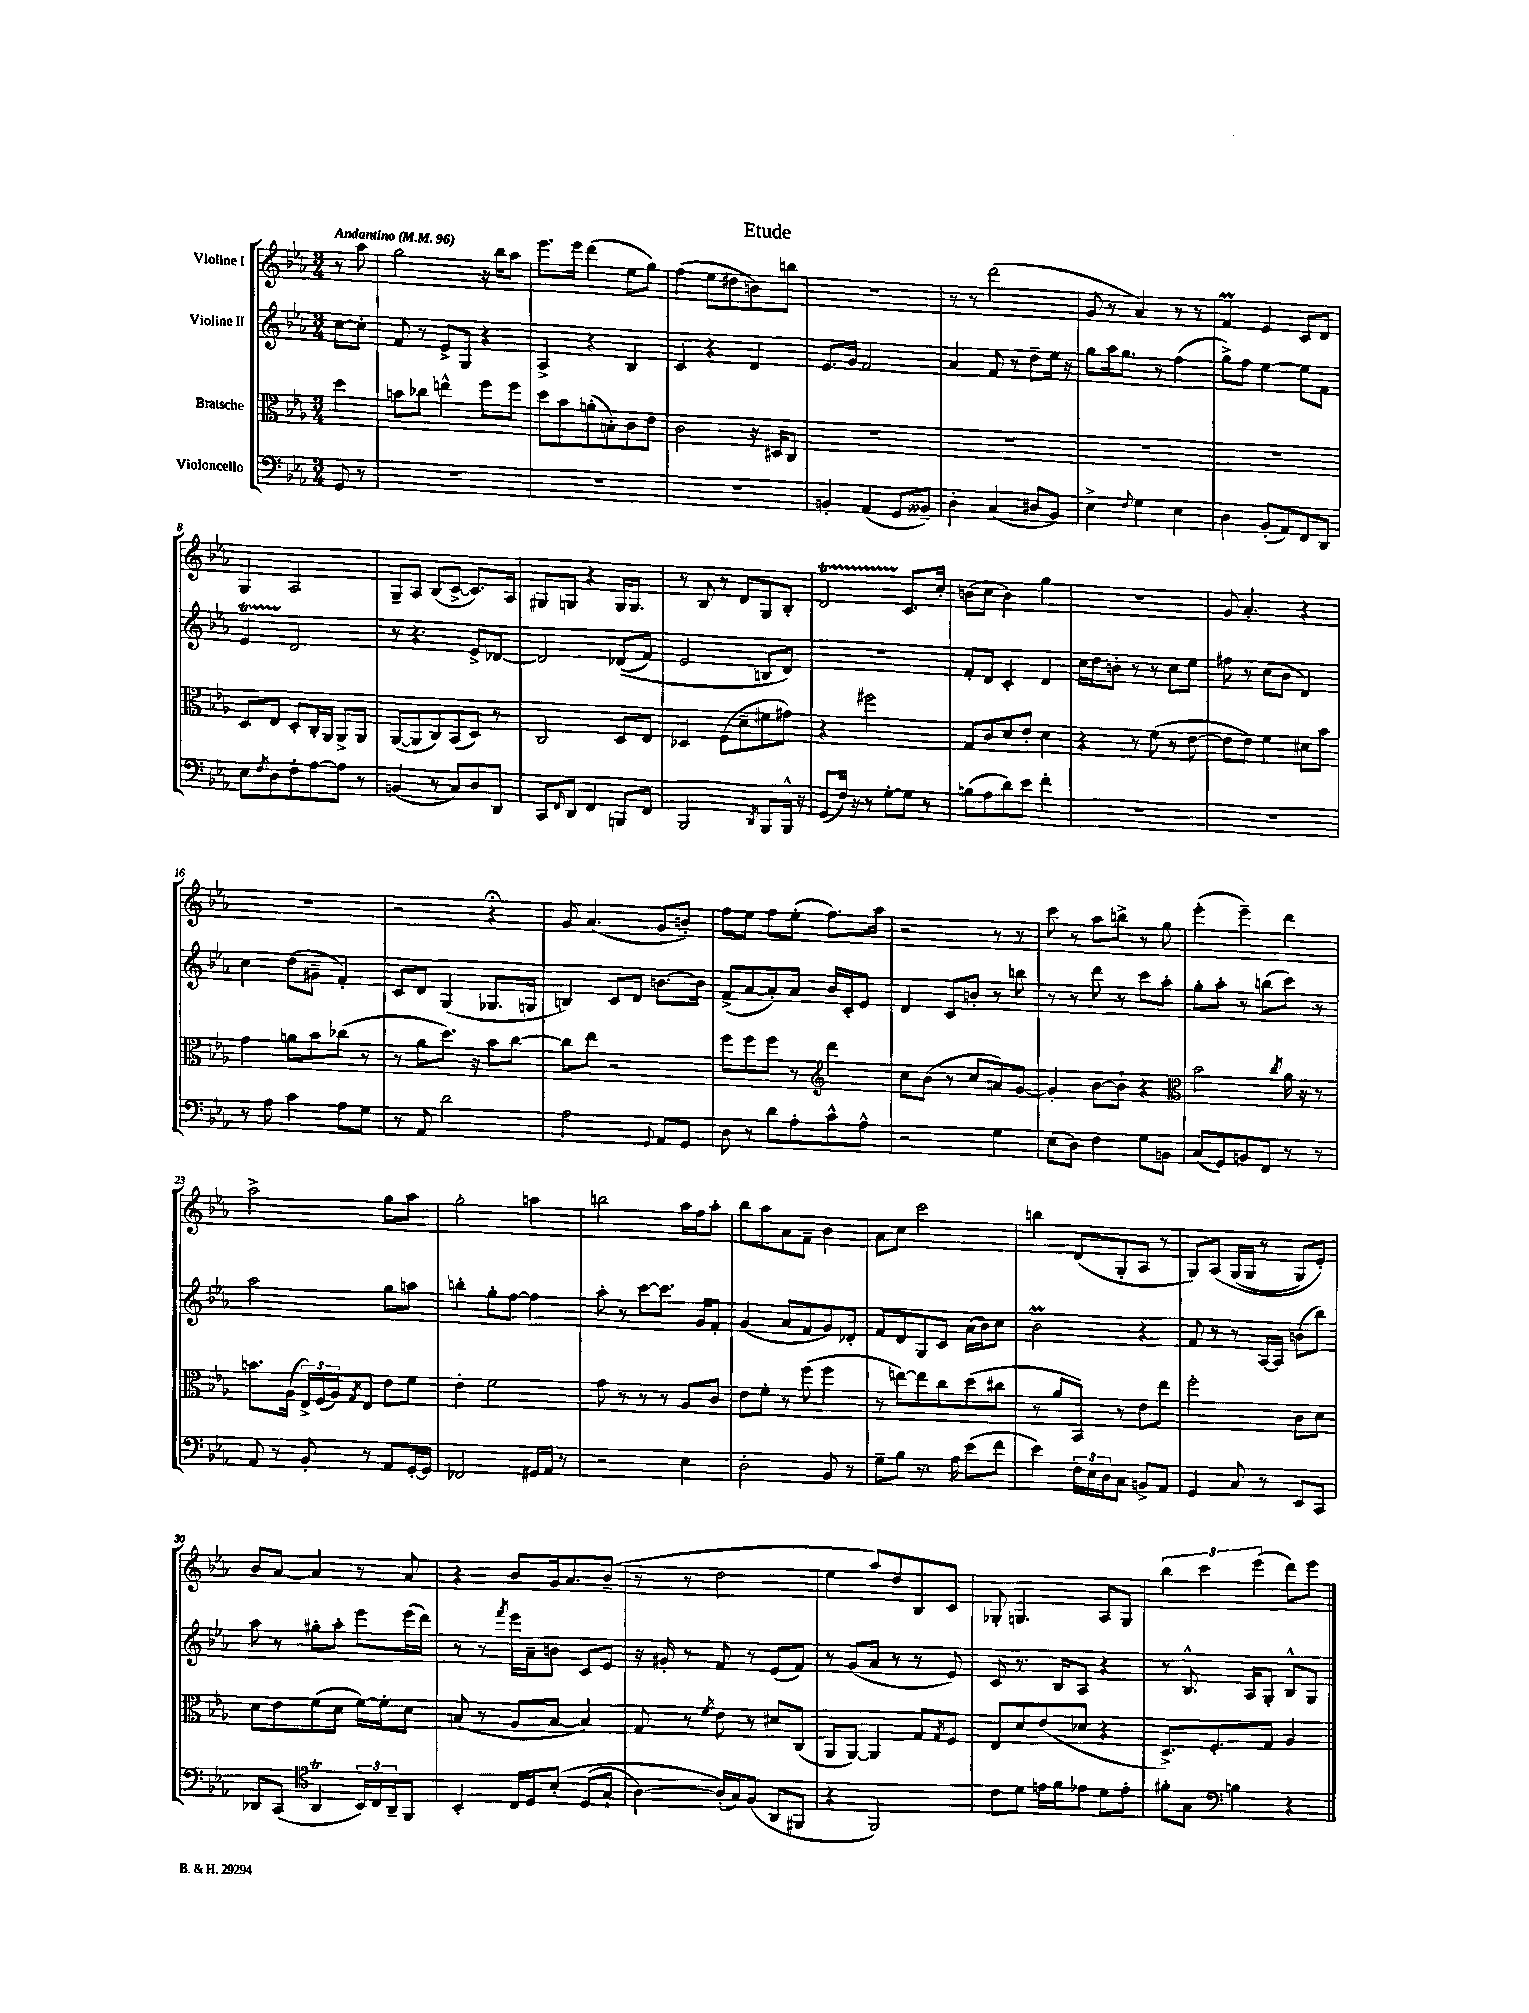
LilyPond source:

\header { title = "Etude" }
<<
\new StaffGroup <<
\new Staff = "s0" \with { instrumentName = "Violine I" } {
    \clef treble \key ees \major \numericTimeSignature \time 3/4 \partial 4 \tempo "Andantino" 4 = 96
    r8 aes''8 |
    g''2 r16 bes''16 aes''8 |
    ees'''8. ees'''16 d'''4( ees''8 g''8) |
    f''4( ees''8 dis''8 b'8) b''8 |
    R2. |
    r8 r8 d'''2( |
    g'8 r8 aes'4) r8 r8 |
    f'4\prall ees'4 c'8 d'8 |
    g4 aes2 |
    g8-- aes8 bes8( c'8~-> c'8.) aes16 |
    gis8 g8 r4 g16 g8. |
    r8 bes8 r8 d'8 g8 bes8-. |
    d'2\startTrillSpan c'8.\stopTrillSpan c''16-. |
    b'8( c''8 b'4) g''4 |
    R2. |
    g'8 aes'4.-. r4 |
    R2. |
    r2 r4\fermata |
    g'8 aes'4.( g'8 b'8-.) |
    f''8 ees''8 f''8 ees''8-.( f''8.) aes''16 |
    r2 r8 r8 |
    c'''8 r8 aes''8 b''8-> r8 g''8 |
    ees'''4-.( ees'''4--) d'''4 |
    aes''2-> g''8 aes''8 |
    g''2-. a''4 |
    b''2 aes''16 f''16 aes''8-. |
    bes''8 aes''8 aes'8 f'8-- bes'4 |
    aes'8 c''8 c'''2 |
    b''4 d'8( g8-. aes8 r8 |
    g8) aes8\( g16( g16 r8 g8) ees'8-.\) |
    bes'8 aes'8~ aes'4 r8 aes'8 |
    r4 bes'8 g'16 aes'8. bes'8--( |
    r8 r8 d''2 |
    ees''4 aes''8) d''8 bes8 c'8 |
    ges8-. g4. aes8 g8 |
    \tuplet 3/2 { bes''4 c'''4 ees'''4( } d'''8) ees'''8 \bar "|." |
}
\new Staff = "s1" \with { instrumentName = "Violine II" } {
    \clef treble \key ees \major \numericTimeSignature \time 3/4 \partial 4
    c''8~ c''8-. |
    f'8 r8 ees'8-> g8 r4 |
    aes4-> r4 bes4 |
    c'4 r4 d'4 |
    ees'8. g'16 f'2 |
    aes'4 f'8 r8 d''8-- ees''16 r16 |
    g''8 aes''16 g''8. r8 f''4( |
    g''8->) f''8 ees''4~ ees''8 f'8 |
    ees'4\startTrillSpan d'2\stopTrillSpan |
    r8 r4. ees'8-> des'8~ |
    des'2 des'8(\( f'8) |
    ees'2 b8 d'8\) |
    R2. |
    f'8-. d'8 c'4-. d'4 |
    c''16 d''16 b'8-. r8 r8 c''8 ees''8 |
    fis''8 r8 c''8( bes'8 d'4) |
    c''4 d''8( gis'8-- f'4-.) |
    c'8 d'8 g4( ges8. g16 |
    b4) c'8 d'8 b'8.~ b'16 |
    f'8->( aes'8~ aes'8-.) aes'8 bes'16 c'16-. ees'8 |
    d'4 c'8 b'8-. r8 b''8 |
    r8 r8 d'''8 r8 c'''8 aes''8-. |
    g''8-. aes''8-. r8 b''8( c'''8) r8 |
    aes''2 g''8 a''8 |
    b''4-. g''8-. f''8~ f''4 |
    aes''8-. r8 c'''8~ c'''8. g'16 f'8-. |
    g'4( aes'8 f'8 g'8) des'8-. |
    f'8 d'8 g8 c'8 aes'16( bes'16) c''8 |
    bes'2\prall r4 |
    f'8 r8 r8 aes16~ aes16 b'8( bes''8) |
    aes''8 r8 gis''8-. aes''8-. ees'''8 ees'''16( d'''16) |
    r8 r8 \acciaccatura { f'''8 } ees'''16 aes'16-- b'8 c'8 ees'8 |
    r16 gis'16-. r8 f'8 r8 ees'8( f'8) |
    r8 g'8( aes'8 r8 r8 ees'8) |
    c'8 r8. bes16 aes8 r4 |
    r8 bes8.-^ aes16 g8-. bes8-^ g8 \bar "|." |
}
\new Staff = "s2" \with { instrumentName = "Bratsche" } {
    \clef alto \key ees \major \numericTimeSignature \time 3/4 \partial 4
    d''4 |
    b'8 ces''8 e''4-^ f''8 f''8 |
    d''8 bes'8 a'8-.( b8-.) c'8 ees'8 |
    c'2 r16 dis16 c8 |
    R2. |
    R2. |
    R2. |
    R2. |
    d8 ees8 d8-. c16-. aes,16 aes,8-> aes,8 |
    aes,8~( aes,8 c8) bes,8( d8) r8 |
    c2 d8 ees8 |
    des4 f8( d'8-- fis'8 gis'8) |
    r4 fis''2 |
    g8 c'8 d'8 ees'8-. d'4 |
    r4 r8 f'8( r8 ees'8~ |
    ees'8 ees'8) f'4 dis'8 bes'8 |
    g'4 a'8 bes'8 ces''8( r8 |
    r8 aes'8 d''8.) r16 bes'8 c''8~ |
    c''8 ees''8 r2 |
    f''8 f''8 f''8 r8 \clef treble d'''4 |
    c''8 bes'8( r8 c''8 a'8) g'8~ |
    g'4-. bes'8~ bes'8-! r4 |
    \clef alto bes'2 \acciaccatura { c''8 } aes'16 r16 r8 |
    b'8. aes16( \tuplet 3/2 { ees16->) f16( aes16) } \acciaccatura { g8 } ees8 ees'8 f'8 |
    ees'4-. f'2 |
    g'8 r8 r8 r8 aes8 c'8 |
    ees'8 f'8-. r8 f''8( f''4 |
    r8 e''8~) e''8 c''8 d''8( cis''8 |
    r8 aes'8 bes,8) r8 ees'8 ees''8 |
    f''2-. c'8 d'8 |
    d'8 ees'8 f'8( d'8 f'16~) f'16-. d'8 |
    b8( r8 aes8 b8~ b4) |
    g8 r8 \acciaccatura { f'8 } ees'8 r8 dis'8 c8( |
    aes,8 aes,8~) aes,4 g8 \acciaccatura { g8 } f8 |
    ees8 d'8 ees'8( des'8 r4 |
    d8.->) f8.-. g8 aes4 \bar "|." |
}
\new Staff = "s3" \with { instrumentName = "Violoncello" } {
    \clef bass \key ees \major \numericTimeSignature \time 3/4 \partial 4
    g,8 r8 |
    R2. |
    R2. |
    R2. |
    b,4-. aes,4( g,8 beses,8--) |
    d4-. c4( dis8 bes,8) |
    ees4-> \appoggiatura { f8 } g4 ees4 |
    d4 bes,8-.( aes,8) f,8 d,8 |
    ees8 \acciaccatura { f8 } d8 f8-. aes8~ aes8 r8 |
    b,4( r8 c8) d8 d,8 |
    c,8 \grace { f,16 } d,8 f,4 b,,8 f,8 |
    bes,,2 \acciaccatura { d,8 } bes,,8 bes,,16-^ r16 |
    g,8( f16) r16 r8 g8~-. g8 r8 |
    b8( aes8 d'8) ees'8 f'4-. |
    R2. |
    R2. |
    r8 aes8 c'4 aes8 g8 |
    r8 aes,8 d'2 |
    aes2 \appoggiatura { g,8 } aes,8 g,8 |
    d8 r8 d'8 aes8-. c'8-^ aes8-^ |
    r2 g4 |
    ees8( d8) f4 g8 b,8 |
    c8( g,8) b,8 f,8 r8 r8 |
    aes,8 r8 bes,8-. r8 aes,8 g,16~-. g,16 |
    fes,2 gis,16 aes,16 r8 |
    r2 ees4 |
    d2-. bes,8 r8 |
    g8-- bes8 r8. aes16 ees'8( f'8 |
    ees'4) \tuplet 3/2 { f16 ees16 d16 } c8 b,8-> aes,8 |
    g,4 c8 r8 ees,8 c,8 |
    des,8 c,8( \clef tenor aes,4\trill \tuplet 3/2 { bes,16) c16 aes,16-- } f,8 |
    bes,4-. c16 d16 bes8-.\( d8( g8-! |
    aes4~) aes16-.(\) g16) f8( aes,8 fis,8 |
    r4 f,2) |
    c'8 d'8 e'16 f'16 ees'8 d'8 ees'8-. |
    fis'8-. g8 \clef bass b4 r4 \bar "|." |
}
>>
>>
